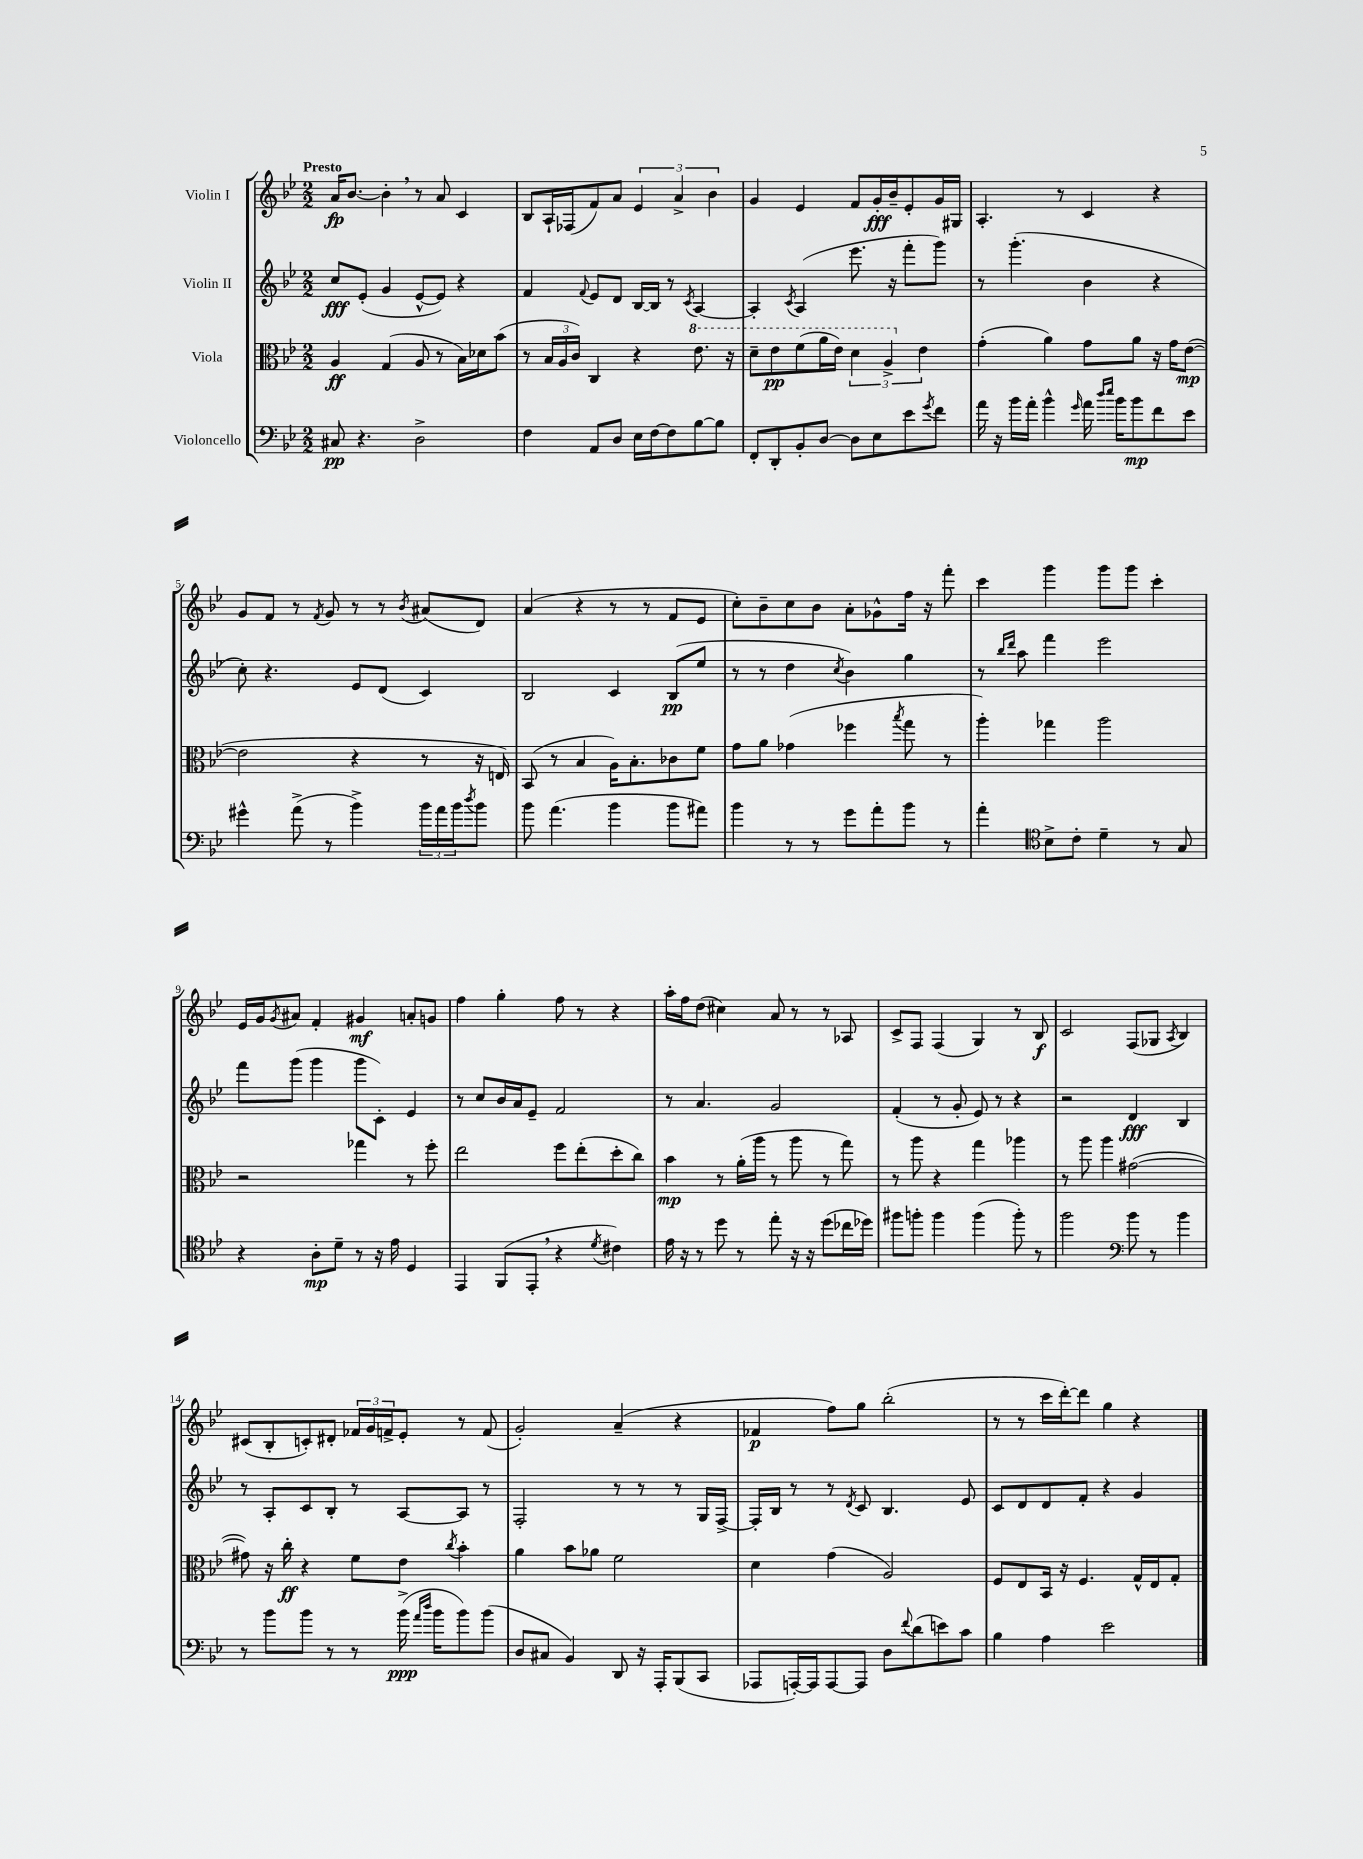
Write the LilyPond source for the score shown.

<<
\new StaffGroup <<
\new Staff = "s0" \with { instrumentName = "Violin I" } {
    \clef treble \key bes \major \numericTimeSignature \time 2/2 \tempo "Presto"
    a'16\fp bes'8.~ bes'4-. \breathe r8 a'8 c'4 |
    bes8 a16-! fes16( f'8) a'8 \tuplet 3/2 { ees'4 a'4-> bes'4 } |
    g'4 ees'4 f'8 g'16-.\fff bes'16-- ees'8-. g'16 gis16 |
    a4.-. r8 c'4 r4 |
    g'8 f'8 r8 \acciaccatura { f'8 } g'8 r8 r8 \acciaccatura { bes'8 } ais'8( d'8) |
    a'4( r4 r8 r8 f'8 ees'8 |
    c''8-.) bes'8-- c''8 bes'8 a'8-. ges'8-^ f''16 r16 f'''8-. |
    c'''4 g'''4 g'''8 g'''8 c'''4-. |
    ees'16 g'16 \acciaccatura { g'8 } ais'8 f'4-. gis'4\mf a'8-. g'8 |
    f''4 g''4-. f''8 r8 r4 |
    a''16-. f''16 d''8( cis''4) a'8 r8 r8 aes8 |
    c'8-> f8 f4( g4) r8 bes8\f |
    c'2 f8( ges8 \acciaccatura { a8 } bes4) |
    cis'8( bes8-. c'8-.) dis'8-. \tuplet 3/2 { fes'16 g'16 f'16-> } ees'8-. r8 f'8( |
    g'2-.) a'4--( r4 |
    fes'4\p f''8) g''8 bes''2-.( |
    r8 r8 c'''16 d'''16~-.) d'''8 g''4 r4 \bar "|." |
}
\new Staff = "s1" \with { instrumentName = "Violin II" } {
    \clef treble \key bes \major \numericTimeSignature \time 2/2
    c''8\fff ees'8-.( g'4 ees'8~-^ ees'8) r4 |
    f'4 \appoggiatura { f'8 } ees'8 d'8 bes16~ bes16 r8 \acciaccatura { c'8 } a4~ |
    a4-. \acciaccatura { c'8 } a4( ees'''8. r16 f'''8-. g'''8) |
    r8 g'''4.-.( bes'4 r4 |
    c''8-.) r4. ees'8 d'8( c'4) |
    bes2 c'4 bes8\pp( ees''8 |
    r8 r8 d''4 \acciaccatura { c''8 } bes'4) g''4 |
    r8 \grace { bes''16 d'''16 } a''8 f'''4 ees'''2 |
    f'''8 g'''8( g'''4 g'''8 c'8-.) ees'4 |
    r8 c''8 bes'16 a'16 ees'8-- f'2 |
    r8 a'4. g'2 |
    f'4-.( r8 g'8-. ees'8) r8 r4 |
    r2 d'4\fff bes4 |
    r8 a8-. c'8 bes8-. r8 a8~ a8 r8 |
    f2-. r8 r8 r8 g16 f16~-> |
    f16-. bes16 r8 r8 \acciaccatura { d'8 } c'8 bes4. ees'8 |
    c'8 d'8 d'8 f'8-. r4 g'4 \bar "|." |
}
\new Staff = "s2" \with { instrumentName = "Viola" } {
    \clef alto \key bes \major \numericTimeSignature \time 2/2
    a4\ff g4( a8 r8 bes16) des'16 bes'8( |
    r8 \tuplet 3/2 { bes16 a16 c'16) } c4 r4 \ottava #1 ees''8. r16 |
    d''8-- ees''8\pp f''8( a''16 ees''16) \tuplet 3/2 { d''4 a'4-> \ottava #0 ees'4 } |
    g'4-.( a'4) g'8 a'8 r16 g'16 ees'8~\mp( |
    ees'2 r4 r8 r16 e16) |
    bes,8( r8 bes4 a16) bes8.-. ces'8 f'8 |
    g'8 a'8 ges'4( fes''4 \acciaccatura { bes''8 } g''8 r8 |
    a''4-.) ges''4 a''2 |
    r2 ges''4 r8 f''8-. |
    ees''2 f''8 ees''8-.( d''8-. c''8) |
    bes'4\mp r8 a'16-.( a''16 r8 a''8 r8 g''8) |
    r8 a''8 r4 g''4 aes''4 |
    r8 a''8 a''4 gis'2~( |
    gis'8) r16 c''16-.\ff r4 f'8 ees'8 \acciaccatura { c''8 } bes'4-. |
    a'4 bes'8 aes'8 f'2 |
    d'4 g'4( a2) |
    f8 ees8 bes,16 r16 f4. g16-^ ees16 g8-. \bar "|." |
}
\new Staff = "s3" \with { instrumentName = "Violoncello" } {
    \clef bass \key bes \major \numericTimeSignature \time 2/2
    cis8\pp r4. d2-> |
    f4 a,8 d8 ees16 f16~ f8 bes8~ bes8 |
    f,8-. d,8-. bes,8-. d8~ d8 ees8 ees'8 \acciaccatura { g'8 } f'8 |
    a'16 r16 bes'16 a'16-. bes'4-^ \grace { g'16 } a'16 \grace { d''16 ees''16 } bes'16 bes'8\mp f'8 ees'8 |
    gis'4-^ a'8->( r8 bes'4->) \tuplet 3/2 { bes'16 a'16 bes'16 } \acciaccatura { d''8 } bes'8 |
    bes'8 a'4.( bes'4 bes'8 ais'8) |
    bes'4 r8 r8 g'8 a'8-. bes'8 r8 |
    a'4-. \clef tenor bes8-> c'8-. d'4-- r8 g8 |
    r4 a8-.\mp d'8-- r8 r16 ees'16 d4 |
    ees,4 f,8( ees,8-. \breathe r4 \acciaccatura { d'8 } cis'4) |
    ees'16 r16 r8 d''8 r8 ees''8-. r16 r16 d''8( ces''16 des''16) |
    fis''8 f''8-. f''4 f''4( f''8-.) r8 |
    f''2 \clef bass bes'8 r8 bes'4 |
    r8 bes'8 bes'8 r8 r8 bes'16->\ppp( \grace { a'16 d''16 } bes'16 bes'8) bes'8( |
    d8 cis8 bes,4) d,8 r16 a,,16-. bes,,8( c,8 |
    aes,,8 a,,16~-.) a,,16 a,,8~ a,,8 d8 \appoggiatura { f'8 } d'8( e'8) c'8 |
    bes4 a4 ees'2 \bar "|." |
}
>>
>>
